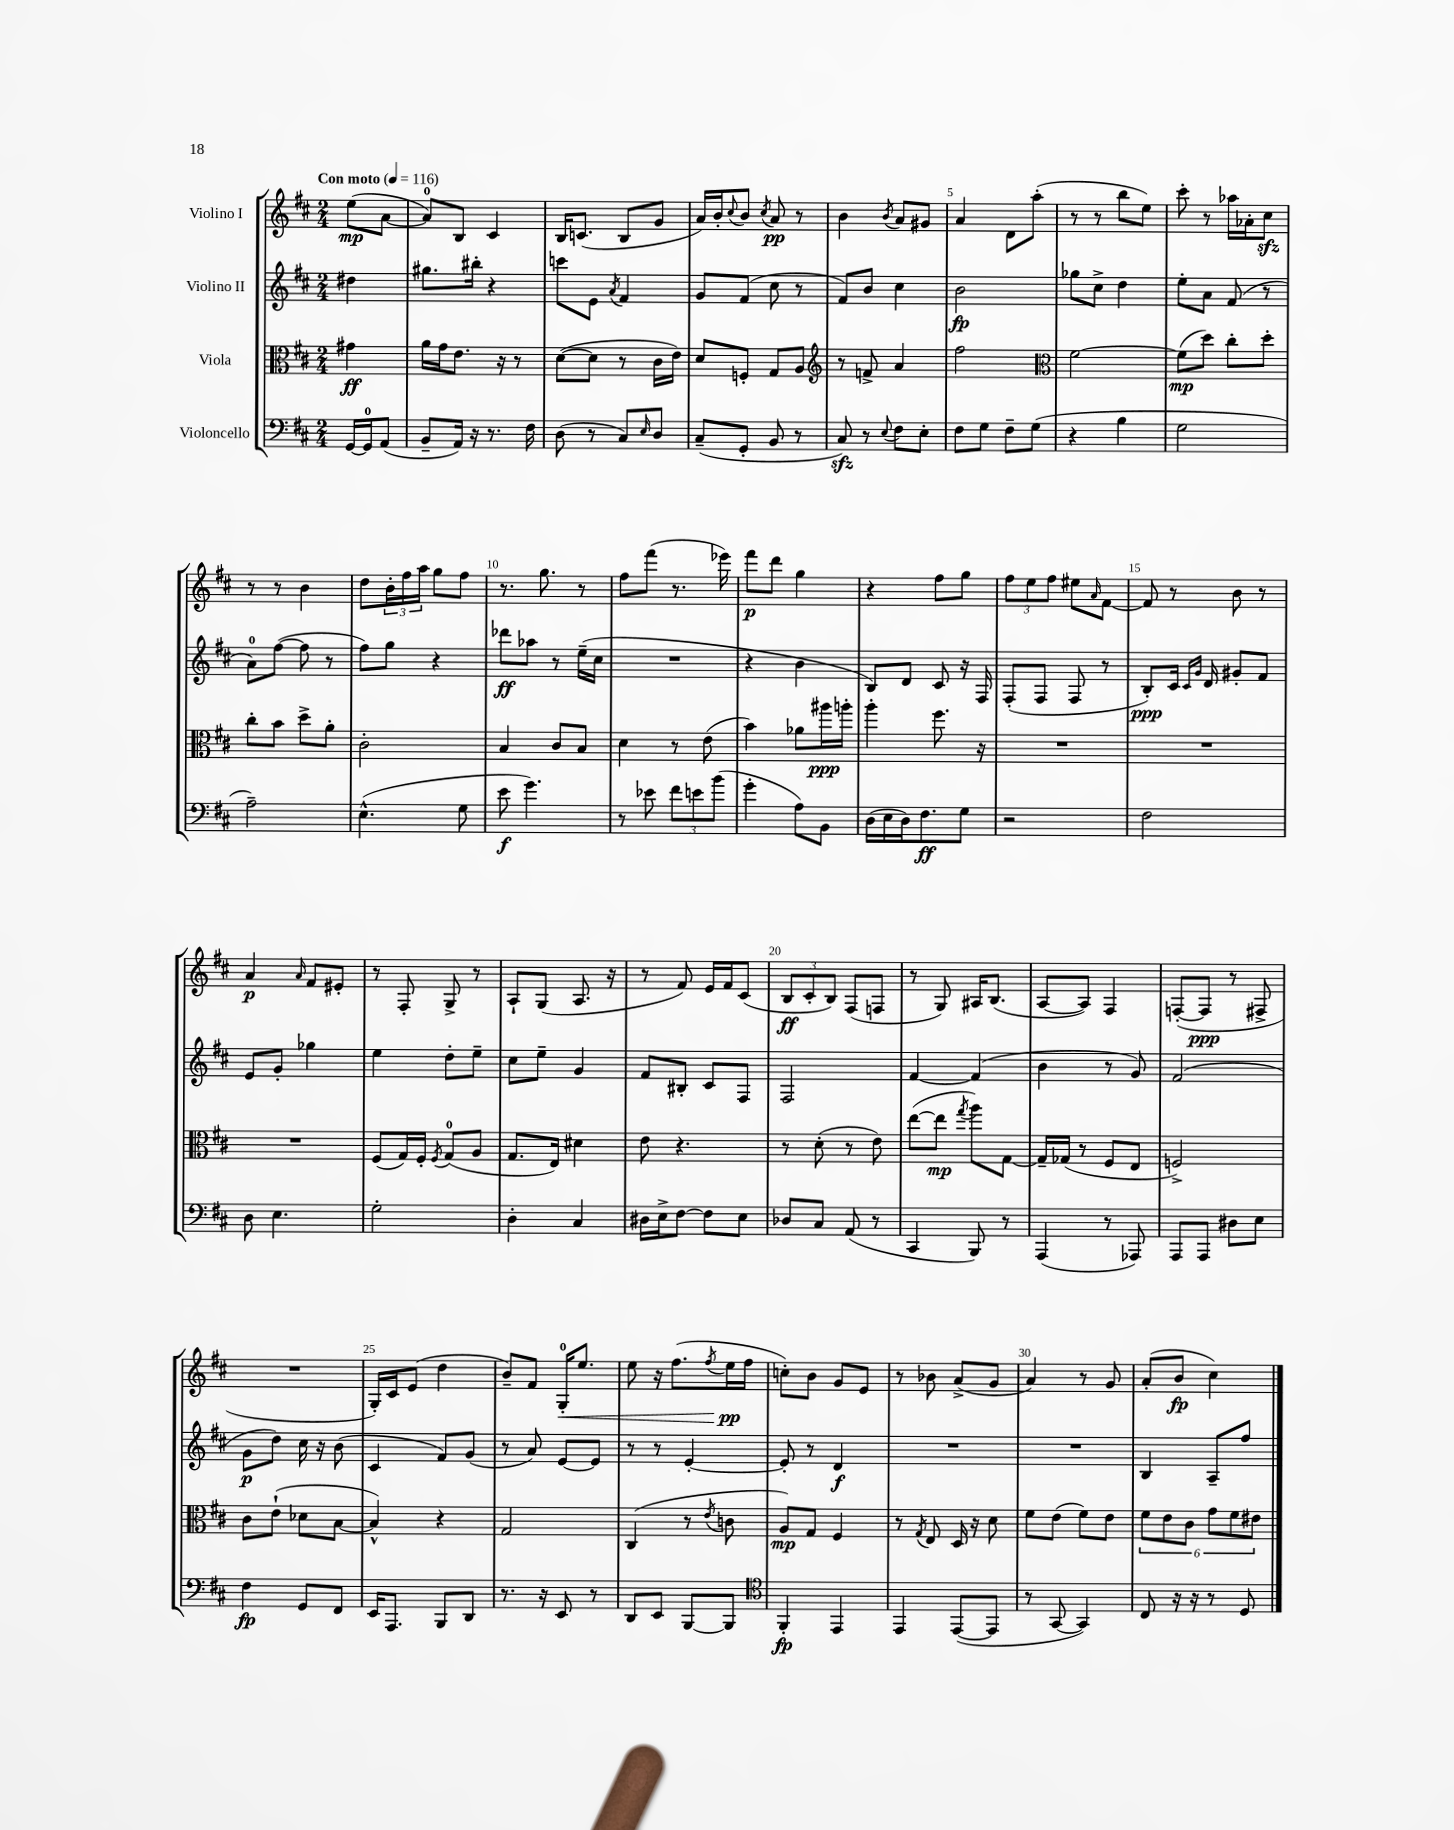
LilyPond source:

<<
\new StaffGroup <<
\new Staff = "s0" \with { instrumentName = "Violino I" } {
    \clef treble \key d \major \numericTimeSignature \time 2/4 \partial 4 \tempo "Con moto" 4 = 116
    e''8\mp( a'8~ |
    a'8-0) b8 cis'4 |
    b16 c'8.( b8 g'8 |
    a'16) b'16-. \appoggiatura { cis''8 } b'8 \acciaccatura { cis''8 } a'8\pp r8 |
    b'4 \acciaccatura { b'8 } a'8 gis'8 |
    a'4 d'8 a''8-.( |
    r8 r8 b''8 e''8) |
    cis'''8-. r8 aes''16 aes'16-. cis''8\sfz |
    r8 r8 b'4 |
    d''8 \tuplet 3/2 { b'16-. fis''16 a''16 } g''8 fis''8 |
    r8. g''8. r8 |
    fis''8 fis'''8( r8. ees'''16) |
    fis'''8\p d'''8 g''4 |
    r4 fis''8 g''8 |
    \tuplet 3/2 { fis''8 e''8 fis''8 } eis''8 \grace { a'16 } fis'8~ |
    fis'8 r8 b'8 r8 |
    a'4\p \grace { a'16 } fis'8 eis'8-. |
    r8 fis8-. g8-> r8 |
    a8-! g8( a8. r16 |
    r8 fis'8) e'16 fis'16 cis'8( |
    \tuplet 3/2 { b8\ff cis'8-. b8) } fis8( f8 |
    r8 g8) ais16 b8.( |
    a8~ a8) fis4 |
    f8~-.( f8\ppp r8 fis8-> |
    R2 |
    g16-.) cis'16 e'8( d''4 |
    b'8--) fis'8 g16-0-.\< e''8. |
    e''8 r16 fis''8.( \acciaccatura { fis''8 } e''16\pp\! fis''16 |
    c''8-.) b'8 g'8 e'8 |
    r8 bes'8 a'8->( g'8 |
    a'4) r8 g'8 |
    a'8-.( b'8\fp cis''4) \bar "|." |
}
\new Staff = "s1" \with { instrumentName = "Violino II" } {
    \clef treble \key d \major \numericTimeSignature \time 2/4 \partial 4
    dis''4 |
    gis''8. bis''16-. r4 |
    c'''8 e'8 \acciaccatura { a'8 } fis'4 |
    g'8 fis'8( cis''8 r8 |
    fis'8) b'8 cis''4 |
    b'2\fp |
    ges''8 cis''8-> d''4 |
    e''8-. a'8 fis'8( r8 |
    a'8-0) fis''8~( fis''8 r8 |
    fis''8) g''8 r4 |
    des'''8\ff aes''8 r8 e''16--( cis''16 |
    R2 |
    r4 b'4 |
    b8) d'8 cis'8 r16 fis16 |
    fis8-.( fis8 fis8 r8 |
    b8-.\ppp) cis'16 \grace { cis'16 g'16 } d'16 gis'8-. fis'8 |
    e'8 g'8-. ges''4 |
    e''4 d''8-. e''8-- |
    cis''8 e''8-- g'4 |
    fis'8 bis8-. cis'8 fis8 |
    fis2 |
    fis'4~ fis'4( |
    b'4 r8 g'8) |
    fis'2( |
    g'8\p d''8) cis''16 r16 b'8( |
    cis'4 fis'8) g'8( |
    r8 a'8) e'8~ e'8 |
    r8 r8 e'4~-. |
    e'8-. r8 d'4\f |
    R2 |
    R2 |
    b4 a8-- fis''8 \bar "|." |
}
\new Staff = "s2" \with { instrumentName = "Viola" } {
    \clef alto \key d \major \numericTimeSignature \time 2/4 \partial 4
    gis'4\ff |
    a'16 g'16 e'8. r16 r8 |
    d'8~( d'8 r8 cis'16 e'16) |
    d'8 f8-. g8 a8 |
    \clef treble r8 f'8-> a'4 |
    fis''2 |
    \clef alto fis'2~ |
    fis'8\mp( d''8) cis''8-. d''8-. |
    cis''8-. b'8 d''8-> a'8-. |
    cis'2-. |
    b4 cis'8 b8 |
    d'4 r8 e'8( |
    b'4) aes'8 ais''16\ppp a''16-. |
    a''4-. fis''8. r16 |
    R2 |
    R2 |
    R2 |
    fis8( g16) fis16-. \acciaccatura { fis8 } g8-0( a8 |
    g8. e16) dis'4 |
    e'8 r4. |
    r8 d'8-.( r8 e'8) |
    e''8~( e''8\mp \acciaccatura { g''8 } a''8) g8~ |
    g16-- ges16( r8 fis8 e8 |
    f2->) |
    cis'8 e'8-!( des'8 b8~ |
    b4-^) r4 |
    g2 |
    cis4( r8 \acciaccatura { e'8 } c'8 |
    a8\mp) g8 fis4 |
    r8 \acciaccatura { g8 } e8 d16 r16 d'8 |
    fis'8 e'8( fis'8) e'8 |
    \tuplet 6/4 { fis'8 e'8 cis'8 g'8 fis'8 eis'8 } \bar "|." |
}
\new Staff = "s3" \with { instrumentName = "Violoncello" } {
    \clef bass \key d \major \numericTimeSignature \time 2/4 \partial 4
    g,16~ g,16-0 a,8( |
    b,8-- a,16) r16 r8. fis16 |
    d8( r8 cis8) \grace { e16 } d8 |
    cis8--( g,8-. b,8 r8 |
    cis8\sfz) r8 \appoggiatura { e8 } fis8 e8-. |
    fis8 g8 fis8-- g8( |
    r4 b4 |
    g2 |
    a2--) |
    e4.-^( g8 |
    e'8\f g'4.) |
    r8 ees'8 \tuplet 3/2 { fis'8 e'8 b'8( } |
    g'4-. a8) b,8 |
    d16( e16 d16) fis8.\ff g8 |
    r2 |
    fis2 |
    d8 e4. |
    g2-. |
    d4-. cis4 |
    dis16 e16-> fis8~ fis8 e8 |
    des8 cis8 a,8( r8 |
    cis,4 b,,8) r8 |
    a,,4( r8 aes,,8) |
    a,,8 a,,8 dis8 e8 |
    fis4\fp g,8 fis,8 |
    e,16 a,,8. b,,8 d,8 |
    r8. r16 e,8 r8 |
    d,8 e,8 b,,8~ b,,8 |
    \clef tenor fis,4-.\fp e,4 |
    e,4 e,8~( e,8 |
    r8 g,8~ g,4) |
    cis8 r16 r16 r8 d8 \bar "|." |
}
>>
>>
\layout { \context { \Score \override BarNumber.break-visibility = ##(#f #t #t) barNumberVisibility = #(every-nth-bar-number-visible 5) } }
